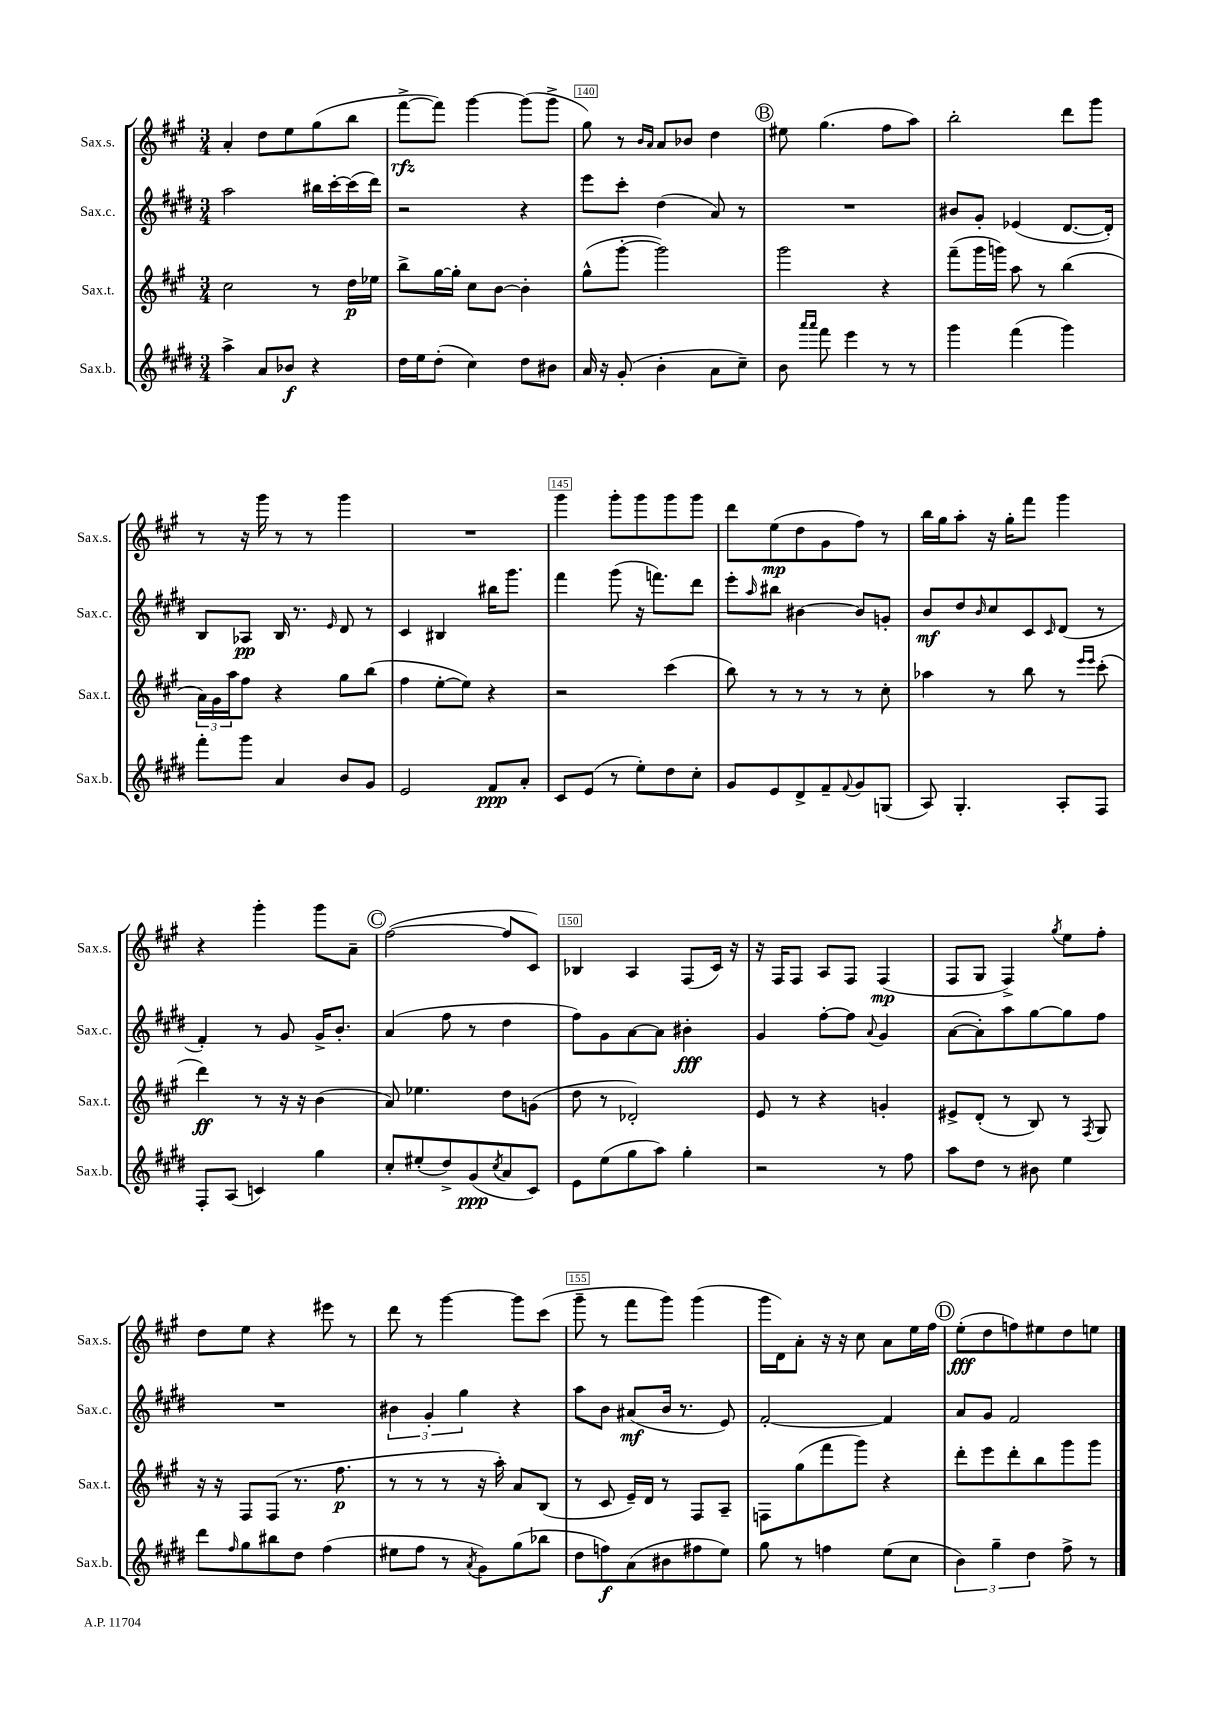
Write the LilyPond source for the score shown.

<<
\new StaffGroup <<
\new Staff = "s0" \with { instrumentName = "Sax.s." shortInstrumentName = "Sax.s." } {
    \clef treble \key a \major \numericTimeSignature \time 3/4
    a'4-. d''8 e''8 gis''8( b''8 |
    fis'''8~->\rfz fis'''8) gis'''4~ gis'''8( gis'''8-> |
    gis''8) r8 \grace { b'16 a'16 } a'8 bes'8 d''4 |
    \mark \markup { \circle "B" } eis''8 gis''4.( fis''8 a''8) |
    b''2-. d'''8 gis'''8 |
    r8 r16 gis'''16 r8 r8 gis'''4 |
    R2. |
    gis'''4 gis'''8-. gis'''8 gis'''8 gis'''8 |
    d'''8 e''8\mp( d''8 gis'8 fis''8) r8 |
    b''16 gis''16 a''8-. r16 gis''16-. fis'''8 gis'''4 |
    r4 gis'''4-. gis'''8 a'8-- |
    \mark \markup { \circle "C" } fis''2~( fis''8 cis'8) |
    bes4 a4 fis8( cis'16) r16 |
    r16 fis16 fis8 a8 fis8 fis4\mp( |
    fis8 gis8 fis4->) \acciaccatura { gis''8 } e''8 fis''8-. |
    d''8 e''8 r4 eis'''8 r8 |
    d'''8 r8 gis'''4~ gis'''8 cis'''8( |
    gis'''8-- r8 fis'''8 gis'''8) gis'''4( |
    gis'''16 d'16) a'8-. r16 r16 cis''8 a'8 e''16 fis''16 |
    \mark \markup { \circle "D" } e''8-.\fff( d''8 f''8) eis''8 d''8 e''8 \bar "|." |
}
\new Staff = "s1" \with { instrumentName = "Sax.c." shortInstrumentName = "Sax.c." } {
    \clef treble \key e \major \numericTimeSignature \time 3/4
    a''2 bis''16 cis'''16~-. cis'''16( dis'''16) |
    r2 r4 |
    e'''8 cis'''8-. dis''4( a'8) r8 |
    \mark \markup { \circle "B" } R2. |
    bis'8 gis'8-. ees'4( dis'8.~ dis'16-.) |
    b8 aes8\pp b16 r8. \grace { e'16 } dis'8 r8 |
    cis'4 bis4 bis''16 gis'''8. |
    fis'''4 gis'''8( r16 f'''8.) dis'''8 |
    e'''8-. \grace { a''16 } bis''8 bis'4~ bis'8 g'8-. |
    b'8\mf dis''8 \grace { b'16 } cis''8 cis'8 \grace { cis'16 } dis'8( r8 |
    fis'4-.) r8 gis'8 gis'16-> b'8.-. |
    \mark \markup { \circle "C" } a'4( fis''8 r8 dis''4 |
    fis''8) gis'8 a'8~ a'8 bis'4-.\fff |
    gis'4 fis''8~-. fis''8 \appoggiatura { a'8 } gis'4 |
    a'8~( a'8-.) a''8 gis''8~ gis''8 fis''8 |
    R2. |
    \tuplet 3/2 { bis'4 gis'4-. gis''4 } r4 |
    a''8 b'8 ais'8\mf( b'16 r8. e'8) |
    fis'2~-. fis'4 |
    \mark \markup { \circle "D" } a'8 gis'8 fis'2 \bar "|." |
}
\new Staff = "s2" \with { instrumentName = "Sax.t." shortInstrumentName = "Sax.t." } {
    \clef treble \key a \major \numericTimeSignature \time 3/4
    cis''2 r8 d''16\p ees''16 |
    b''8-> gis''16~ gis''16-. cis''8 b'8~ b'4-. |
    gis''8-^( gis'''8~-. gis'''2) |
    \mark \markup { \circle "B" } gis'''2 r4 |
    fis'''8--( gis'''16 g'''16) a''8 r8 b''4( |
    \tuplet 3/2 { a'16) gis'16 a''16 } fis''8 r4 gis''8 b''8( |
    fis''4 e''8~-. e''8) r4 |
    r2 cis'''4( |
    b''8) r8 r8 r8 r8 cis''8-. |
    aes''4 r8 b''8 r8 \grace { e'''16 e'''16 } cis'''8-.( |
    d'''4\ff) r8 r16 r16 b'4( |
    \mark \markup { \circle "C" } a'8) ees''4. d''8 g'8( |
    d''8 r8 des'2-.) |
    e'8 r8 r4 g'4-. |
    eis'8-> d'8-.( r8 b8) r8 \acciaccatura { fis8 } gis8 |
    r16 r16 fis8 fis8( r8. fis''8.\p |
    r8 r8 r8 r16 a''16-.) a'8 b8( |
    r8 cis'8 e'16--) d'16 r8 fis8 a8-- |
    f8 gis''8( fis'''8 gis'''8) r4 |
    \mark \markup { \circle "D" } d'''8-. e'''8 d'''8-. b''8 gis'''8 gis'''8 \bar "|." |
}
\new Staff = "s3" \with { instrumentName = "Sax.b." shortInstrumentName = "Sax.b." } {
    \clef treble \key e \major \numericTimeSignature \time 3/4
    a''4-> a'8 bes'8\f r4 |
    dis''16 e''16 dis''8-.( cis''4) dis''8 bis'8 |
    a'16 r16 gis'8-.( b'4-. a'8 cis''8--) |
    \mark \markup { \circle "B" } b'8 \grace { a'''16 a'''16 } fis'''8 e'''4 r8 r8 |
    gis'''4 fis'''4( gis'''4) |
    fis'''8-. gis'''8 a'4 b'8 gis'8 |
    e'2 fis'8\ppp a'8-. |
    cis'8 e'8( r8 e''8-.) dis''8 cis''8-. |
    gis'8 e'8 dis'8-> fis'8-- \appoggiatura { fis'8 } gis'8 g8( |
    a8) gis4.-. a8-. fis8 |
    fis8-. a8( c'4) gis''4 |
    \mark \markup { \circle "C" } cis''8-. eis''8-.( dis''8->) gis'8\ppp( \acciaccatura { cis''8 } a'8 cis'8) |
    e'8 e''8( gis''8 a''8) gis''4-. |
    r2 r8 fis''8 |
    a''8 dis''8 r8 bis'8 e''4 |
    dis'''8 \grace { fis''16 } gis''8 bis''8 dis''8 fis''4( |
    eis''8 fis''8 r8 \acciaccatura { a'8 } gis'8) gis''8( bes''8 |
    dis''8 f''8\f) a'8( bis'8 fis''8 e''8) |
    gis''8 r8 f''4 e''8( cis''8 |
    \mark \markup { \circle "D" } \tuplet 3/2 { b'4) gis''4-- dis''4 } fis''8-> r8 \bar "|." |
}
>>
>>
\layout { \context { \Score currentBarNumber = #138 \override BarNumber.break-visibility = ##(#f #t #t) barNumberVisibility = #(every-nth-bar-number-visible 5) \override BarNumber.stencil = #(make-stencil-boxer 0.1 0.3 ly:text-interface::print) } }
